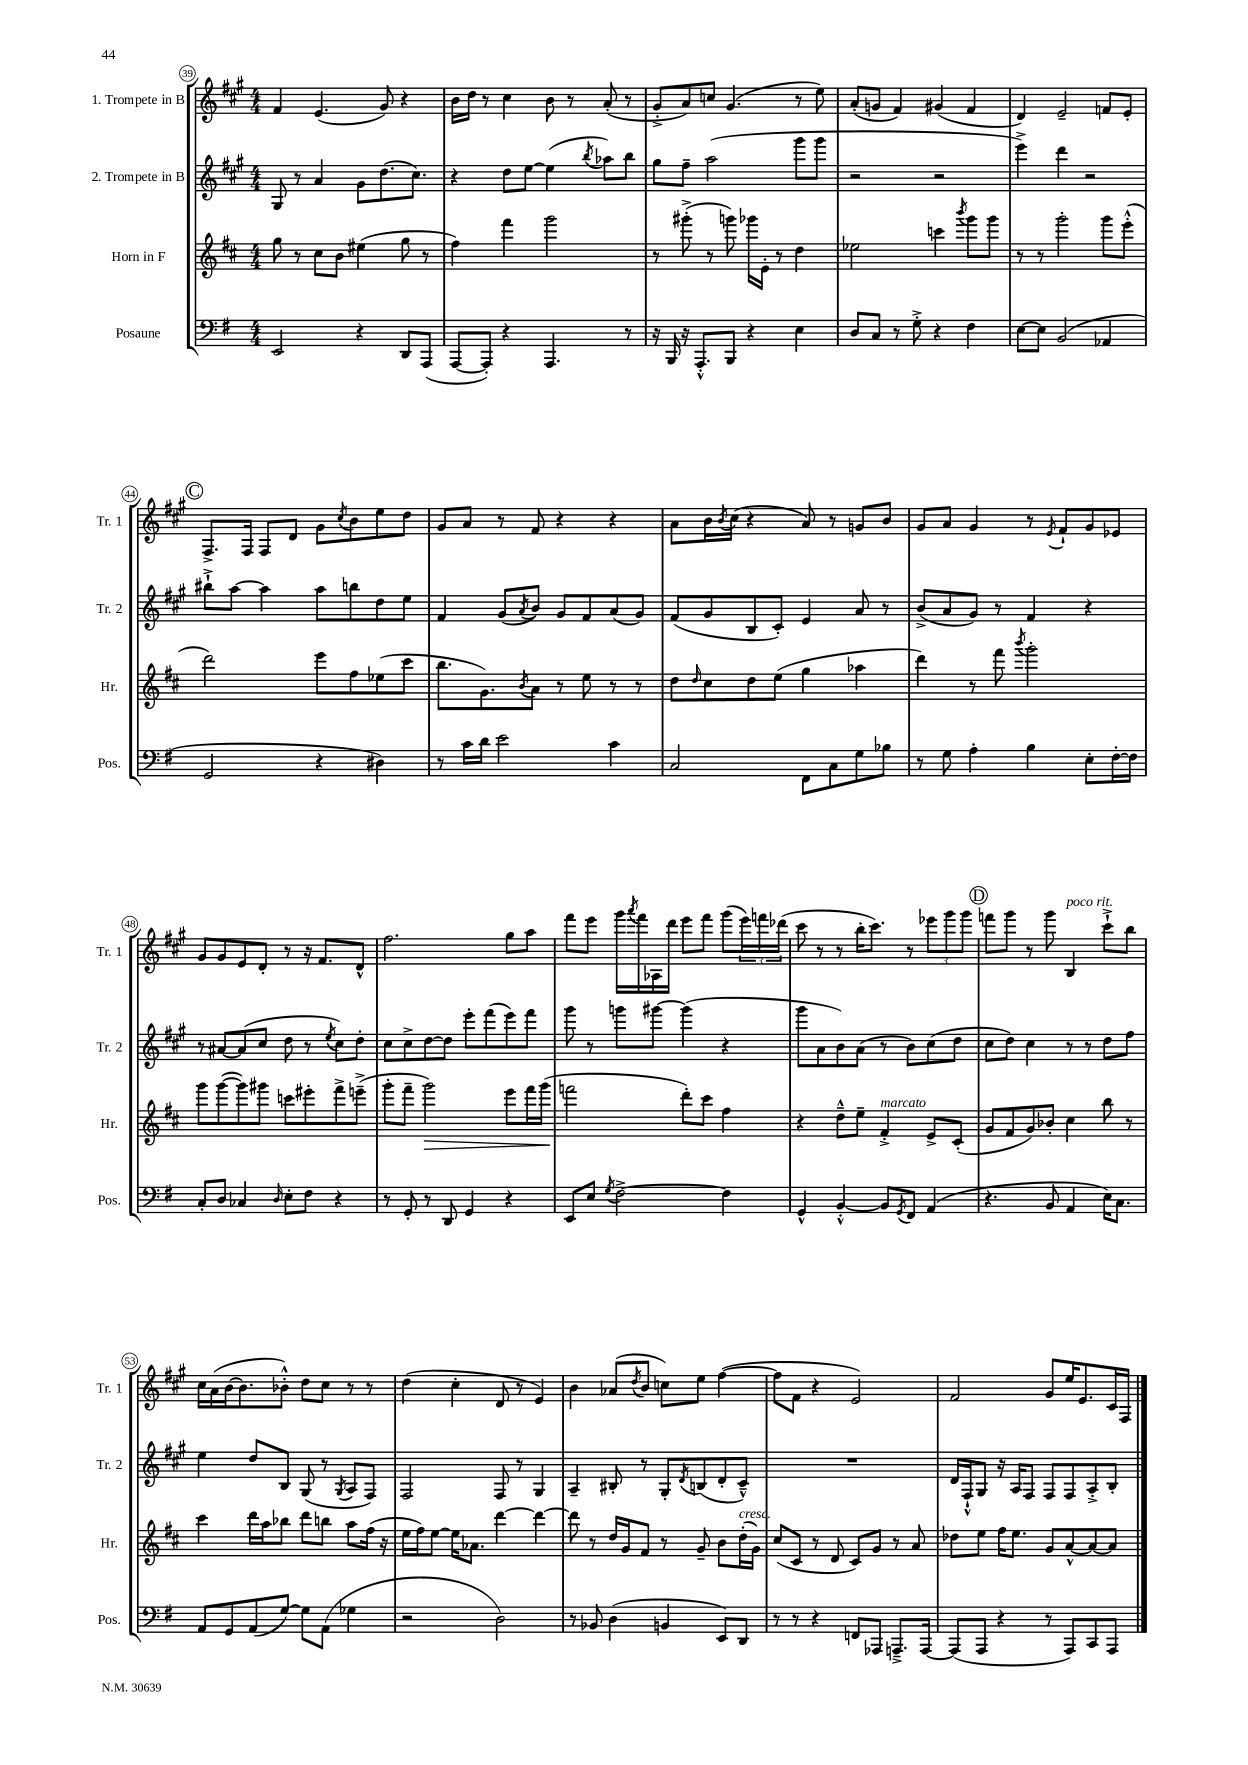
<<
\new StaffGroup <<
\new Staff = "s0" \with { instrumentName = "1. Trompete in B" shortInstrumentName = "Tr. 1" } {
    \clef treble \key a \major \numericTimeSignature \time 4/4
    fis'4 e'4.( gis'8) r4 |
    b'16 d''16 r8 cis''4 b'8 r8 a'8-.( r8 |
    gis'8-.-> a'8) c''8 gis'4.( r8 e''8) |
    a'8-.( g'8 fis'4) gis'4( fis'4 |
    d'4) e'2-- f'8 e'8-. |
    \mark \markup { \circle "C" } fis8.-> fis16 fis8 d'8 gis'8 \acciaccatura { cis''8 } b'8 e''8 d''8 |
    gis'8 a'8 r8 fis'8 r4 r4 |
    a'8 b'16 \acciaccatura { b'8 } cis''16( r4 a'8) r8 g'8 b'8 |
    gis'8 a'8 gis'4 r8 \acciaccatura { e'8 } fis'8-! gis'8 ees'8 |
    gis'8 gis'8 e'8 d'8-. r8 r16 fis'8. d'8-^ |
    fis''2. gis''8 a''8 |
    fis'''8 e'''8 gis'''16 \acciaccatura { a'''8 } fis'''16 aes16 d'''16 e'''8 fis'''8 gis'''8( \tuplet 3/2 { e'''16) f'''16 des'''16( } |
    cis'''8 r8 r8 b''16-. cis'''8.) r8 \tuplet 3/2 { ees'''8 gis'''8 gis'''8 } |
    \mark \markup { \circle "D" } f'''8 gis'''8 r8 gis'''8 b4^\markup { \italic "poco rit." } cis'''8-!-> b''8 |
    cis''16 a'16( b'16~ b'8. bes'8-.-^) d''8 cis''8 r8 r8 |
    d''4( cis''4-. d'8 r8 e'4) |
    b'4 aes'8( \acciaccatura { d''8 } b'8 c''8) e''8 fis''4~( |
    fis''8 fis'8 r4 e'2) |
    fis'2 gis'8 e''16 e'8. cis'16 fis16 \bar "|." |
}
\new Staff = "s1" \with { instrumentName = "2. Trompete in B" shortInstrumentName = "Tr. 2" } {
    \clef treble \key a \major \numericTimeSignature \time 4/4
    gis8 r8 a'4 gis'8 d''8.( cis''8.) |
    r4 d''8 e''8~ e''4( \acciaccatura { b''8 } aes''8) b''8 |
    gis''8 fis''8-- a''2( gis'''8 gis'''8 |
    r2 r2 |
    e'''4->) d'''4 r2 |
    \mark \markup { \circle "C" } bis''8-!-> a''8~ a''4 a''8 b''8 d''8 e''8 |
    fis'4 gis'8( \acciaccatura { a'8 } b'8) gis'8 fis'8 a'8( gis'8) |
    fis'8( gis'8 b8 cis'8-.) e'4 a'8 r8 |
    b'8->( a'8 gis'8) r8 fis'4 r4 |
    r8 ais'8~ ais'8( cis''8 d''8 r8 \acciaccatura { e''8 } cis''8) d''8-. |
    cis''8 cis''8-> d''8~ d''8 e'''8-. fis'''8( e'''8) fis'''8 |
    gis'''8 r8 g'''8 gis'''8~ gis'''4( r4 |
    gis'''8 a'8 b'8) a'8( r8 b'8) cis''8( d''8 |
    \mark \markup { \circle "D" } cis''8 d''8) cis''4 r8 r8 d''8 fis''8 |
    e''4 d''8 b8 gis8( r8 \acciaccatura { gis8 } a8 fis8) |
    fis2 fis8 r8 gis4 |
    a4-- bis8-. r8 gis8-. \acciaccatura { d'8 } b8( d'8-. cis'8---^) |
    R1 |
    d'16 fis16-!-^ gis8 r16 a16 fis8 fis8 fis8 a8-.-> b8-. \bar "|." |
}
\new Staff = "s2" \with { instrumentName = "Horn in F" shortInstrumentName = "Hr." } {
    \clef treble \key d \major \numericTimeSignature \time 4/4
    g''8 r8 cis''8 b'8 eis''4( g''8 r8 |
    fis''4) fis'''4 g'''2 |
    r8 gis'''8-.->( r8 g'''8) ges'''16 e'16-. r8 d''4 |
    ees''2 c'''4 \acciaccatura { b'''8 } g'''8 g'''8 |
    r8 r8 g'''2-. g'''8 e'''8-.-^( |
    \mark \markup { \circle "C" } d'''2) e'''8 fis''8 ees''8( cis'''8 |
    b''8. g'8.) \acciaccatura { b'8 } a'8 r8 e''8 r8 r8 |
    d''8 \grace { d''16 } cis''8 d''8 e''8( g''4 aes''4 |
    d'''4) r8 fis'''8 \acciaccatura { b'''8 } g'''2-. |
    g'''8 g'''8~( g'''8) gis'''8 c'''8 eis'''8-. fis'''8-> e'''8--->( |
    g'''8-. fis'''8-- g'''2\>) e'''8 fis'''16 g'''16( |
    f'''2\! d'''8-.) cis'''8 fis''4 |
    r4 d''8---^ e''8-- fis'4-.->^\markup { \italic "marcato" } e'8-> cis'8-.( |
    \mark \markup { \circle "D" } g'8 fis'8 g'8) bes'8-. cis''4 b''8 r8 |
    cis'''4 d'''16 a''16 bes''8 d'''8 b''8 a''8 fis''16( r16 |
    e''16 fis''16) e''8~ e''16 aes'8. d'''4~ d'''4~ |
    d'''8 r8 d''16 g'16 fis'8 r8 g'8-- b'8 d''16-.^\markup { \italic "cresc." }( g'16) |
    cis''8( cis'8 r8 d'8 cis'8) g'8 r8 a'8 |
    des''8 e''8 fis''16 e''8. g'8 a'8~-^ a'8~ a'8 \bar "|." |
}
\new Staff = "s3" \with { instrumentName = "Posaune" shortInstrumentName = "Pos." } {
    \clef bass \key g \major \numericTimeSignature \time 4/4
    e,2 r4 d,8 a,,8( |
    a,,8~ a,,8-.) r4 a,,4. r8 |
    r16 b,,16 r16 a,,8.-.-^ b,,8 r4 e4 |
    d8 c8 r8 g8-.-> r4 fis4 |
    e8~ e8 b,2( aes,4 |
    \mark \markup { \circle "C" } g,2 r4 dis4) |
    r8 c'16 d'16 e'2 c'4 |
    c2 fis,8 c8 g8 bes8 |
    r8 g8 a4-. b4 e8-. fis16~-. fis16 |
    c8-. d8 ces4 \grace { d16 } e8-. fis8 r4 |
    r8 g,8-. r8 d,8 g,4 r4 |
    e,8 e8 \acciaccatura { g8 } fis2~-> fis4 |
    g,4-^ b,4~-.-^ b,8 \acciaccatura { g,8 } fis,8 a,4( |
    \mark \markup { \circle "D" } r4. b,8 a,4 e16) c8. |
    a,8 g,8 a,8( g8~) g8 a,8( ges4 |
    r2 d2) |
    r8 bes,8 d4( b,4 e,8) d,8 |
    r8 r8 r4 f,8 aes,,8 a,,8.---> a,,16~ |
    a,,8( a,,8 r4 r8 a,,8) c,8 a,,8 \bar "|." |
}
>>
>>
\layout { \context { \Score currentBarNumber = #39 \override BarNumber.stencil = #(make-stencil-circler 0.1 0.3 ly:text-interface::print) } }
